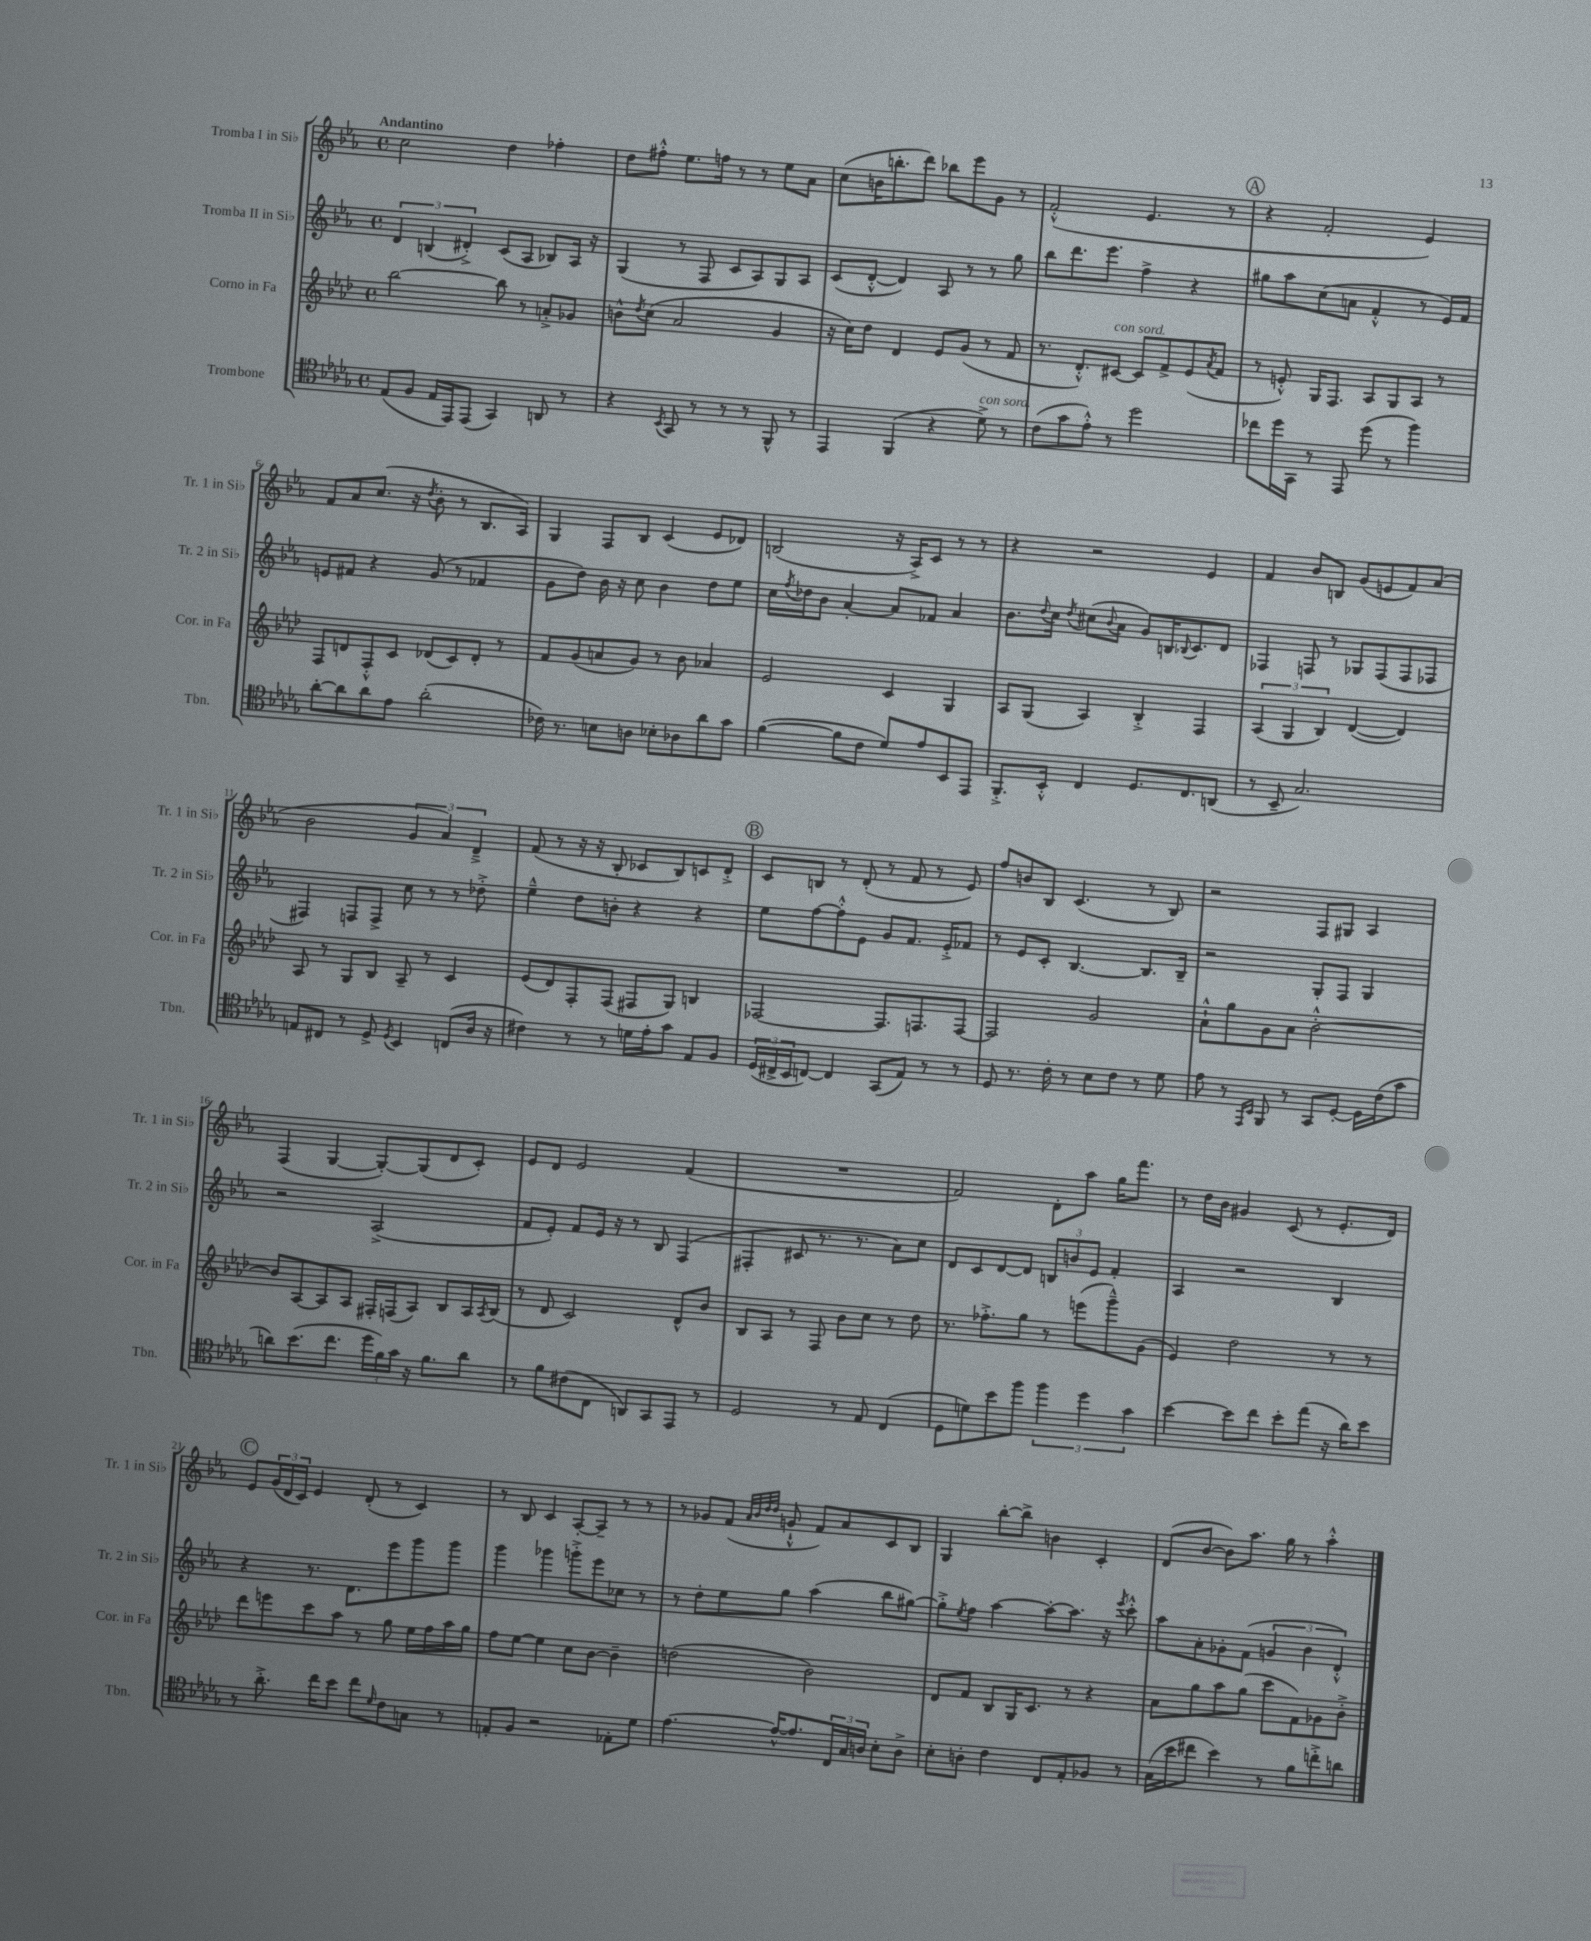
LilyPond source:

<<
\new StaffGroup <<
\new Staff = "s0" \with { instrumentName = "Tromba I in Sib" shortInstrumentName = "Tr. 1 in Sib" } {
    \clef treble \key ees \major \defaultTimeSignature \time 4/4 \tempo "Andantino"
    c''2 d''4 fes''4-. |
    d''8 fis''8-.-^ ees''8. f''16 r8 r8 ees''8 aes'8 |
    c''8( b'16 b''8.-. d'''8) bes''8 ees'''8 g'8 r8 |
    f'2-.-^( ees'4. r8 |
    \mark \markup { \circle "A" } r4 f'2-. ees'4) |
    f'8 aes'8 c''8.( r16 \acciaccatura { d''8 } bes'8-. r8 bes8. aes16) |
    g4 f8 bes8 c'4( ees'8 des'8) |
    b2( r16 aes16->) c'8 r8 r8 |
    r4 r2 ees'4 |
    f'4 bes'8 b8 g'8( e'8 f'8) aes'8( |
    bes'2 \tuplet 3/2 { g'4 aes'4) d'4---> } |
    f'8( r8 r16 r16 bes8-. ces'8 bes8) c'8 d'8-.-> |
    \mark \markup { \circle "B" } c'8 b8 r8 d'8-.( r8 f'8 r8 ees'8) |
    f''8 b'8 bes8 c'4.( r8 bes8) |
    r2 f8 gis8 aes4 |
    f4( g4~ g8~-.) g8( d'8 c'8-.) |
    ees'8 d'8 ees'2 f'4( |
    R1 |
    f'2) d'8-. aes''8 g''16 f'''8. |
    r8 d''16 bes'16 gis'4 c'8( r8 ees'8.-. d'16) |
    \mark \markup { \circle "C" } ees'8 \tuplet 3/2 { g'16( d'16 c'16) } ees'4 d'8-.( r8 c'4) |
    r8 bes8 c'4 aes8~-. aes8-- r8 r8 |
    r8 ges'8 f'8( \grace { aes'32 bes'32 d''32 d''32 } g'8-!-^ f'8) aes'8 c'8 bes8 |
    g4 bes''8~-. bes''8-> b'4 c'4-. |
    d'8( bes'8~ bes'8) aes''8. g''16 r8 aes''4-.-^ \bar "|." |
}
\new Staff = "s1" \with { instrumentName = "Tromba II in Sib" shortInstrumentName = "Tr. 2 in Sib" } {
    \clef treble \key ees \major \defaultTimeSignature \time 4/4
    \tuplet 3/2 { d'4 b4( dis'4-.->) } c'8( aes8 bes8) aes16 r16 |
    g4( r8 f8 c'8 aes8) g8 aes8 |
    c'8( d'8~-.-^ d'4) aes8 r8 r8 g''8 |
    bes''8 d'''8. ees'''8. f''4-> r4 |
    \mark \markup { \circle "A" } gis''8 aes''8 c''8( a'8 f'4-.-^ r8 ees'16) f'16 |
    e'8 fis'8 r4 g'8( r8 fes'4 |
    g'8 d''8) bes'16 r16 c''8 bes'4 d''8 ees''8 |
    c''16 \acciaccatura { f''8 } des''16 bes'8 aes'4~-. aes'8 fes'8 aes'4 |
    bes'8. \appoggiatura { d''8 } c''16 \acciaccatura { d''8 } cis''8( \appoggiatura { bes'8 } aes'8 g'8) b16 \appoggiatura { bes8 } c'8. d'8 |
    fes4 f8 r8 ges8 f8( f8 fes8 |
    fis4) f8 f8-> c''8 r8 r8 des''8-.-> |
    ees''4---^ d''8 b'8-. r4 r4 |
    \mark \markup { \circle "B" } ees''8 f''8~ f''8-.-^ ees'8 g'8 f'8. ees'16-.-> fes'8 |
    r8 ees'8 c'8-. bes4.~ bes8. bes16-- |
    r2 g8-. f8 g4 |
    r2 aes2->( |
    f'8 ees'8-.) f'8 ees'16 r16 r8 bes8 f4( |
    fis4-. cis'8 r8. r8. aes'8) c''8 |
    d'8 c'8 d'8~ d'8 \tuplet 3/2 { b8 b'8 ees'8 } f'4-. |
    aes4 r2 bes4 |
    \mark \markup { \circle "C" } r4 r8. d'8. ees'''8 g'''8 g'''8 |
    g'''4 ges'''4 g'''8-.-> ees'''8 ces''8 r8 |
    r8 d''8-. ees''8 g''8 aes''4( bes''8 gis''8~) |
    gis''8-.-> \acciaccatura { ees''8 } f''8 aes''4~ aes''8~-. aes''8. r16 \acciaccatura { ees'''8 } c'''8-.-^ |
    aes''8 aes'8-. ges'8-. f'8( \tuplet 3/2 { g'4 bes'4 d'4-.-^) } \bar "|." |
}
\new Staff = "s2" \with { instrumentName = "Corno in Fa" shortInstrumentName = "Cor. in Fa" } {
    \clef treble \key aes \major \defaultTimeSignature \time 4/4
    bes''2~ bes''8 r8 a'8-.-> ges'8 |
    b'8-^ \acciaccatura { des''8 } c''8( aes'2 g'4 |
    r16 c''16) des''8 des'4 ees'8 g'8( r8 f'8 |
    r8. des'8.-.-^) cis'8~^\markup { \italic "con sord." } cis'8 f'8-> ees'8( \acciaccatura { aes'8 } f'8 |
    \mark \markup { \circle "A" } r8 e'8-.-^) g16 f8. aes8 g8 aes8 r8 |
    f8 d'8 f8-.-^ c'8 des'8( c'8) des'8-. r8 |
    f'8 g'8( a'8 g'8) r8 bes'8 aes'4 |
    ees'2 c'4 g4 |
    aes8 g8( aes4) bes4-.-> f4 |
    \tuplet 3/2 { aes4( g4 bes4) } des'4~( des'4) |
    aes8 r8 g8 bes8 aes8-- r8 c'4 |
    ees'8( des'8) f8-. f8( fis8 g8) b4 |
    \mark \markup { \circle "B" } fes2~ fes8. f8. f8~ |
    f2 g'2 |
    aes'8-!-^ g''8 g'8 aes'8 bes'2~-.-^ |
    bes'8 aes8~ aes8 aes8 fis16-. f16( aes8) bes8 aes16 \acciaccatura { aes8 } bes16( |
    r8 des'8 c'2) des'8-^ bes'8 |
    bes8 aes8 r8 f8 bes'8 c''8 r8 des''8 |
    r8. fes''8.-.-> g''8 r8 e'''8( g'''8---^) g'8( |
    ees'4) des''2 r8 r8 |
    \mark \markup { \circle "C" } des'''8 e'''8 c'''8 aes''8 r8 g''8 ees''16 f''16 aes''16 g''16 |
    f''8 ees''8~ ees''4 c''8 bes'8~ bes'4-- |
    d''2( bes'2) |
    des'8 f'8 bes8 g16 c'8. r8 r4 |
    aes'8 g''8 aes''8 g''8( c'''8 f'8) ges'8 bes'8-.-> \bar "|." |
}
\new Staff = "s3" \with { instrumentName = "Trombone" shortInstrumentName = "Tbn." } {
    \clef tenor \key des \major \defaultTimeSignature \time 4/4
    ees8( f8 ees16 ees,16) ees,8( ges,4) a,8 r8 |
    r4 \acciaccatura { bes,8 } ges,8 r8 r8 r8 f,8-^ r8 |
    ees,4 f,4( r4 des'8->^\markup { \italic "con sord." }) r8 |
    c'8( ges'8 ees'8-.-^) r8 des''2 |
    \mark \markup { \circle "A" } ces''8 des''16 ges,16 r8 ees,8 des''8( r8 f''4) |
    aes'8~-. aes'8 aes'8 ees'8 aes'2-.( |
    ces'16) r8. b8 a8 bes8-. aes8 aes'8 ges'8 |
    f'4~( f'8 c'8 des'8) ees'8 bes,8 ees,8 |
    f,8.-.-> bes,16-.-^ c4 des8. c8. a,8( |
    r8 bes,8-- ges2.) |
    e8 cis8 r8 des8-> \acciaccatura { des8 } bes,4 c8( aes16 r16 |
    cis'4) r8 r8 d'16 ees'16-. ges'8 ees8 f8 |
    \mark \markup { \circle "B" } \tuplet 3/2 { des16( cis16-> bes,16 } c8~) c4 ges,8( ees8) r8 r8 |
    des8 r8. c'16-. r8 bes8 c'8 r8 des'8 |
    ees'8 r8 \grace { ees,16 bes,16 } f,8 r8 ges,8 des8~-. des16 c'16( ges'8 |
    a'8) bes'8.( c''8. \tuplet 3/2 { des''16 f'16) ges'16 } r16 f'8. a'8 |
    r8 f'8 cis'8( c8 a,8) ges,8 ees,8 r8 |
    des2 r8 ees8 c4( |
    des8 d'8) bes'8 f''8 \tuplet 3/2 { f''4 des''4 ges'4 } |
    bes'4~ bes'8 c''8 bes'8-. ees''8( r16 aes'16) bes'8 |
    \mark \markup { \circle "C" } r8 aes'8.-.-> c''16 bes'8 c''8 \grace { des'16 } c'8 g8 r8 |
    e8-. f8 r2 ees8-. des'8 |
    ees'4.~ ees'16~-^ ees'8. \tuplet 3/2 { c16 ges16 a16 } bes8-. a8-> |
    bes8-. a8-. c'4 c8 ees8-. fes8 r8 |
    ges16( bes'16 cis''8 bes'4) r8 f'8 c''8-.-> a'8 \bar "|." |
}
>>
>>
